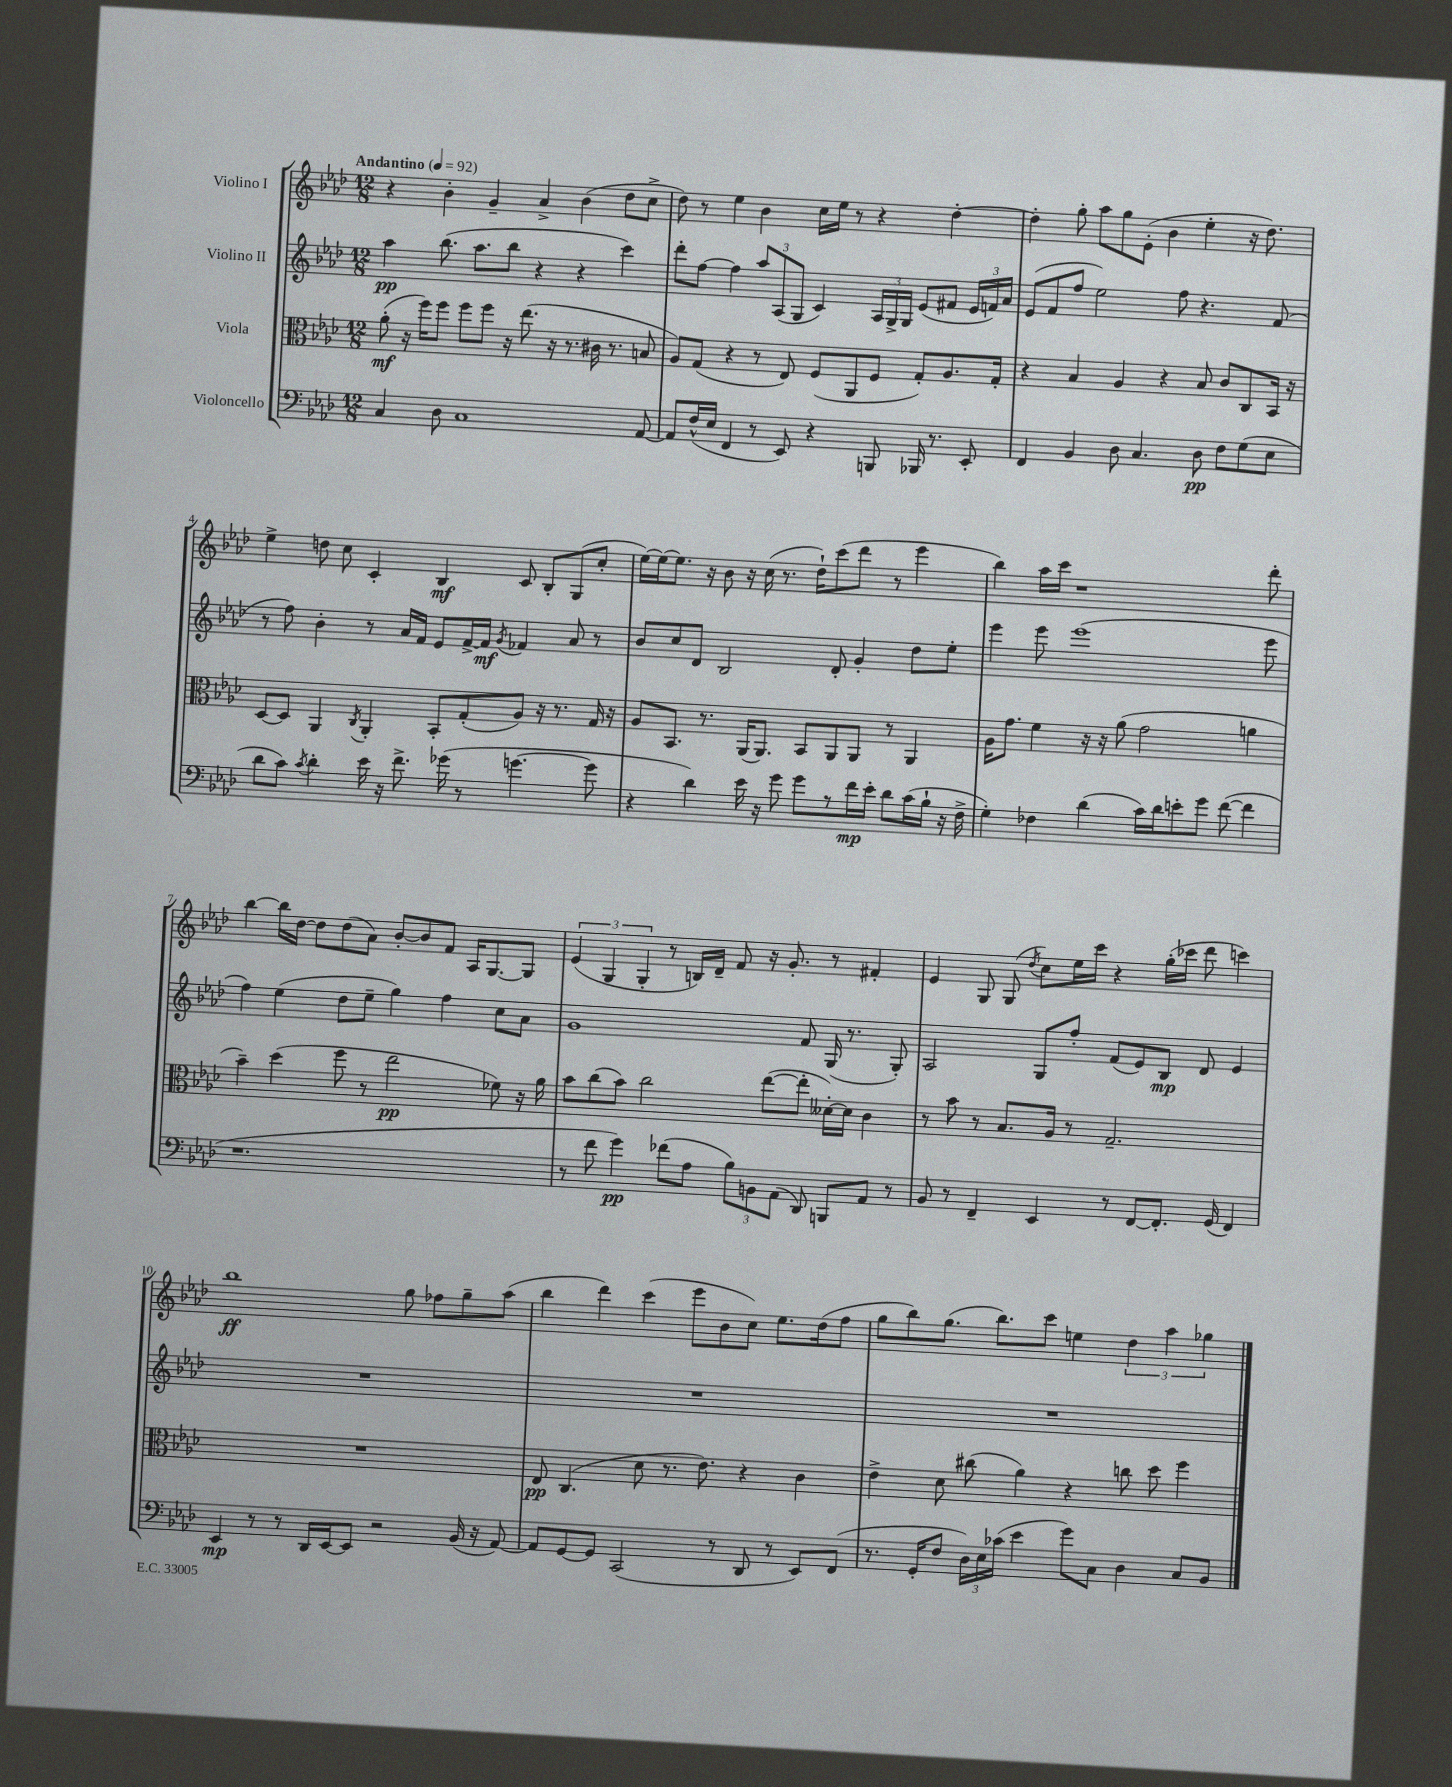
<<
\new StaffGroup <<
\new Staff = "s0" \with { instrumentName = "Violino I" } {
    \clef treble \key aes \major \numericTimeSignature \time 12/8 \tempo "Andantino" 4 = 92
    \autoBeamOff r4 bes'4-. g'4-- aes'4-> bes'4( des''8[ c''8]-> |
    des''8) r8 ees''4 bes'4 c''16[ ees''16] r8 r4 des''4~-. |
    des''4-. g''8-. aes''8[ g''8 ees'8]-.( bes'4 ees''4-. r16 des''8.) |
    ees''4-> d''8 c''8 c'4-. bes4\mf c'8 bes8[-. g8( c''8]-. |
    ees''16[~) ees''16~ ees''8.] r16 bes'8 r16 c''16( r8. des''16[-!) c'''8( des'''8] r8 ees'''4 |
    bes''4) aes''16[ c'''16] r1 des'''8-. |
    bes''4~ bes''16[ des''16]~ des''8[ des''8( aes'8]) bes'8[~-. bes'8 f'8] aes16[ g8.~ g8] |
    \tuplet 3/2 { ees'4( g4 g4-. } r8 b16[) des'16]-- f'8 r16 g'8.-. r8 fis'4-. |
    ees'4 g8 g8( \acciaccatura { des''8 } c''8[) ees''16 c'''16] r4 g''16[-.( ces'''16] des'''8 c'''4) |
    bes''1\ff g''8 fes''8[ g''8-- aes''8]( |
    bes''4 des'''4) c'''4( ees'''8[ bes'8 c''8]) ees''8.[ des''16( f''8] |
    g''8[ bes''8) g''8.]( bes''8.[) c'''8] e''4 \tuplet 3/2 { des''4 aes''4 ges''4 } \bar "|." |
}
\new Staff = "s1" \with { instrumentName = "Violino II" } {
    \clef treble \key aes \major \numericTimeSignature \time 12/8
    \autoBeamOff aes''4\pp bes''8.( aes''8.[ bes''8] r4 r4 c'''4) |
    des'''8[-. f''8]~ f''4 \tuplet 3/2 { aes''8[ aes8( g8] } c'4) \tuplet 3/2 { aes16[ g16-> g16] } ees'8[( fis'8] \tuplet 3/2 { ees'16[ f'16) aes'16] } |
    ees'8[( f'8 f''8] ees''2) f''8 r4. f'8( |
    r8 f''8) bes'4-. r8 aes'16[ f'16] ees'8[ f'16~-> f'16]\mf \acciaccatura { g'8 } fes'4 aes'8 r8 |
    bes'8[ c''8 des'8] bes2 des'8-. g'4-. des''8[ ees''8]-. |
    ees'''4 ees'''8 ees'''1( ees'''8 |
    f''4) ees''4( des''8[ ees''8]-- g''4) f''4 c''8[ aes'8] |
    g'1 f'8 g16( r8. g8-.) |
    aes2 g8[ f''8]-. f'8[( ees'8) bes8]\mp des'8 ees'4 |
    R1. |
    R1. |
    R1. \bar "|." |
}
\new Staff = "s2" \with { instrumentName = "Viola" } {
    \clef alto \key aes \major \numericTimeSignature \time 12/8
    \autoBeamOff aes'8-.\mf( r16 f''16[) f''8] f''8[ f''8] r16 ees''8.( r16 r8. cis'16 r8. b8 |
    aes8[) g8]( r4 r8 ees8) f8[( aes,8 f8] g8[-.) aes8. g16]-. |
    r4 bes4 aes4 r4 bes8 c'8[ c8 bes,16] r16 |
    des8[~ des8] aes,4 \acciaccatura { c8 } aes,4-. bes,8[-. g8-.( aes8]) r16 r8. g16 r16 |
    aes8[ bes,8.] r8. aes,16[( aes,8.]) bes,8[ aes,8 aes,8] r8 aes,4 |
    aes16[ g'8.] f'4 r16 r16 aes'8( g'2 a'4 |
    bes'4--) des''4( f''8 r8 ees''2\pp fes'8) r16 aes'16 |
    bes'8[ c''8( bes'8]) c''2 ees''8[~( ees''8]-. deses'16[~-.) deses'16] c'4 |
    r8 bes'8 r8 bes8.[ aes16] r8 g2.-- |
    R1. |
    ees8\pp c4.( des'8 r8. ees'8.) r4 c'4 |
    ees'4-> des'8 cis''8( aes'4) r4 c''8 des''8 f''4 \bar "|." |
}
\new Staff = "s3" \with { instrumentName = "Violoncello" } {
    \clef bass \key aes \major \numericTimeSignature \time 12/8
    \autoBeamOff c4 des8 c1 aes,8~ |
    aes,8[ f16-^( ees16] f,4 r8 ees,8) r4 b,,8 bes,,16 r8. ees,8-. |
    f,4 bes,4 des8 c4. des8\pp f8[ g8( ees8] |
    des'8[ c'8]) \acciaccatura { c'8 } des'4-. ees'16 r16 f'8.-> ges'16( r8 g'4.~ g'8 |
    r4 des'4) ees'16 r16 g'8 g'8[ r8 f'16\mp ees'16]-. des'8[ c'16( bes16]-! r16 f16-> |
    g4-.) fes4 des'4( c'16[) des'16 e'8-. g'8] f'8~( f'4 |
    r1. |
    r8 f'8 g'4\pp) fes'8[( aes8] \tuplet 3/2 { bes8[) b,8 aes,8]( } des,8) b,,8[ aes,8] r8 |
    bes,8 r8 f,4-- ees,4 r8 f,8[~ f,8.]-. g,16( f,4) |
    ees,4\mp r8 r8 des,16[ ees,16~ ees,8] r2 bes,16( r16 aes,8~) |
    aes,8[ g,8~ g,8] c,2( r8 des,8 r8 ees,8[) f,8]( |
    r8. g,16[-. f8] \tuplet 3/2 { des16[) ees16 ces'16]( } ees'4 g'8[) c8] des4 c8[ bes,8] \bar "|." |
}
>>
>>
